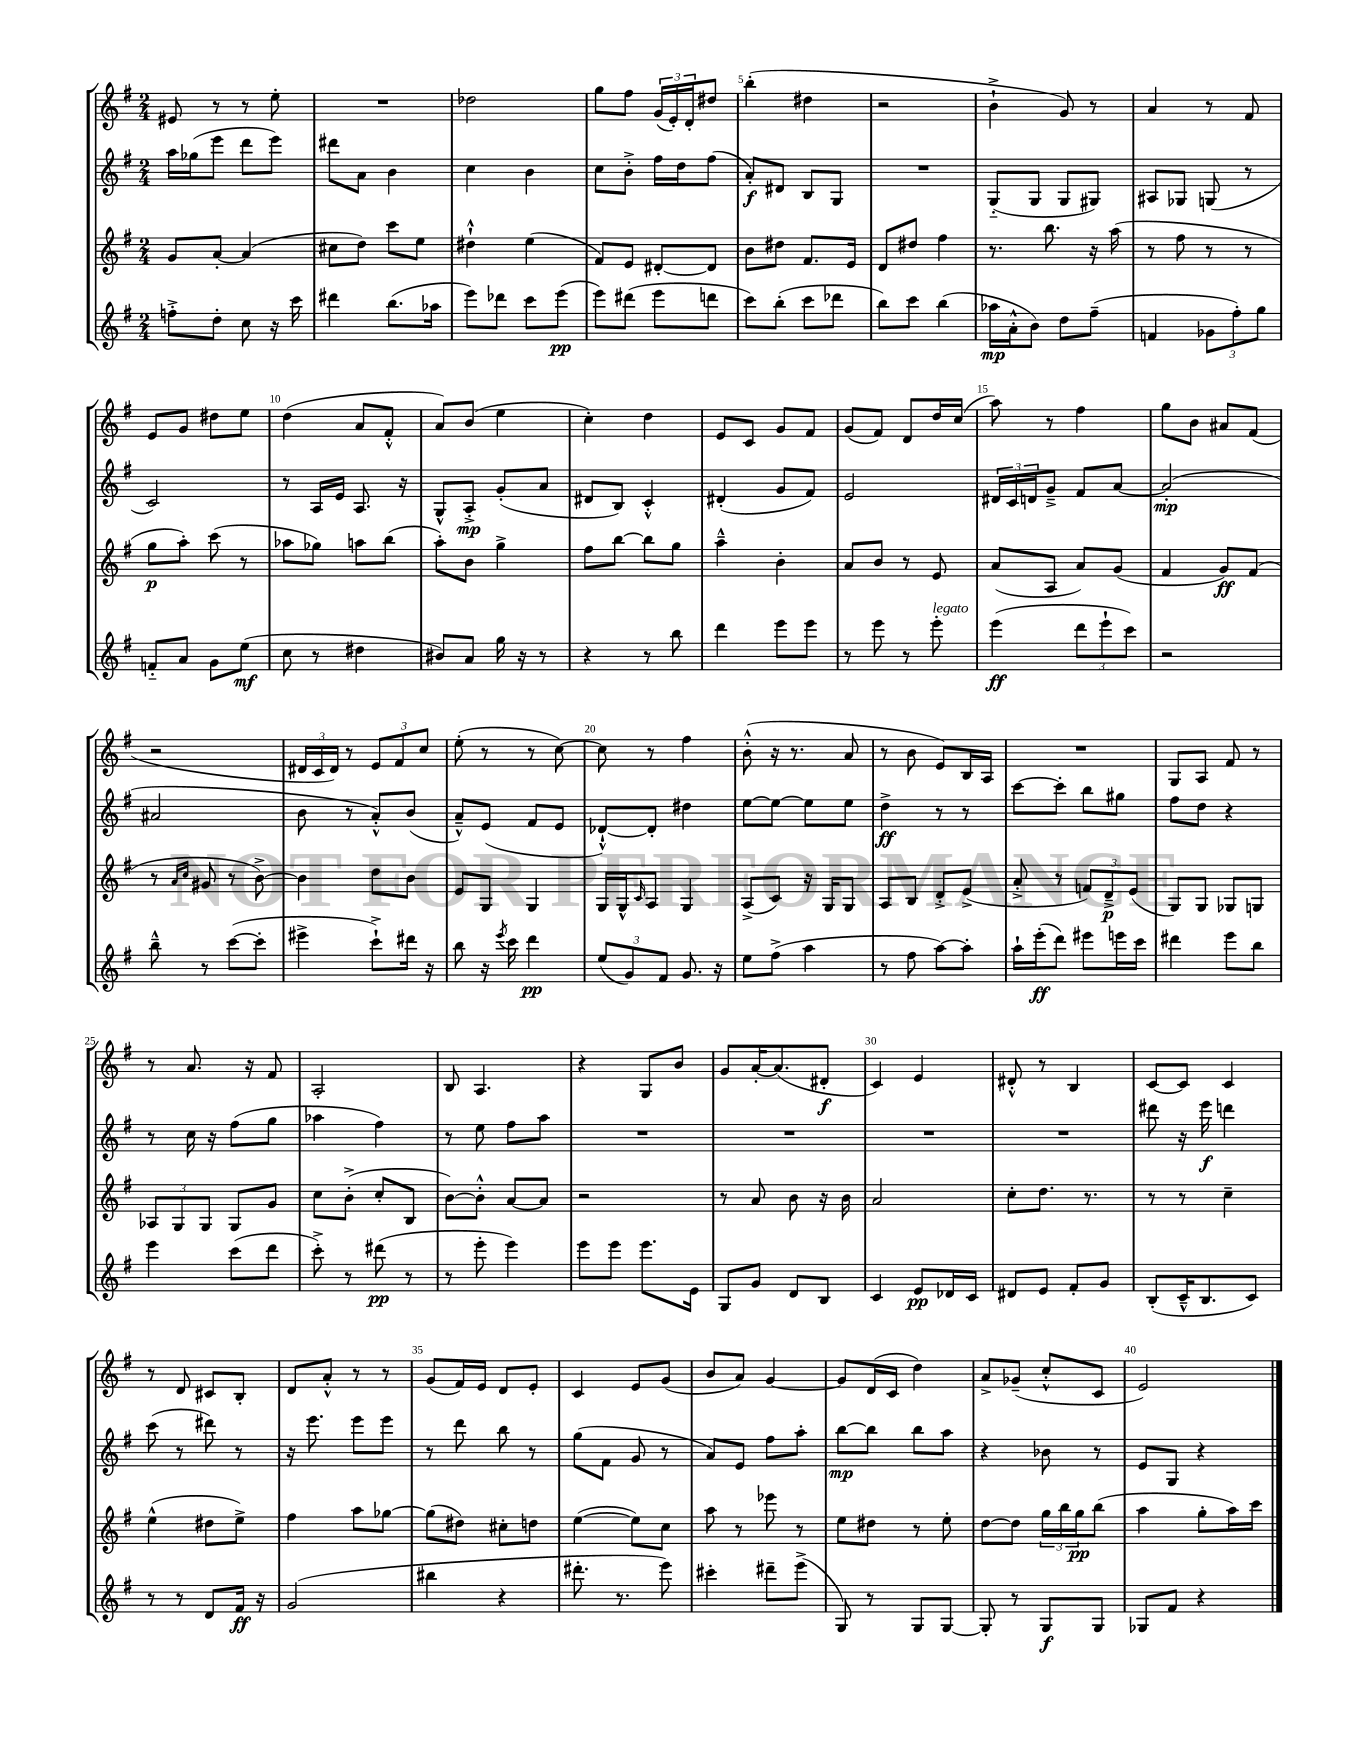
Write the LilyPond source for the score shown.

<<
\new StaffGroup <<
\new Staff = "s0" {
    \clef treble \key g \major \numericTimeSignature \time 2/4
    eis'8 r8 r8 e''8-. |
    R2 |
    des''2 |
    g''8 fis''8 \tuplet 3/2 { g'16( e'16-.) d'16-. } dis''8 |
    b''4-.( dis''4 |
    r2 |
    b'4-!-> g'8) r8 |
    a'4 r8 fis'8 |
    e'8 g'8 dis''8 e''8 |
    d''4( a'8 fis'8-.-^ |
    a'8) b'8( e''4 |
    c''4-.) d''4 |
    e'8 c'8 g'8 fis'8 |
    g'8( fis'8) d'8 d''16 c''16( |
    a''8) r8 fis''4 |
    g''8 b'8 ais'8 fis'8( |
    r2 |
    \tuplet 3/2 { dis'16 c'16 dis'16) } r8 \tuplet 3/2 { e'8 fis'8 c''8 } |
    e''8-.( r8 r8 c''8~) |
    c''8 r8 fis''4 |
    b'8-.-^( r16 r8. a'8 |
    r8 b'8 e'8) b16 a16 |
    R2 |
    g8 a8 fis'8 r8 |
    r8 a'8. r16 fis'8 |
    a2-. |
    b8 a4. |
    r4 g8 b'8 |
    g'8 a'16~-. a'8.( dis'8-.\f |
    c'4) e'4 |
    dis'8-.-^ r8 b4 |
    c'8~ c'8 c'4 |
    r8 d'8 cis'8 b8-. |
    d'8 a'8-.-^ r8 r8 |
    g'8( fis'16) e'16 d'8 e'8-. |
    c'4 e'8 g'8( |
    b'8 a'8) g'4~ |
    g'8 d'16( c'16 d''4) |
    a'8-> ges'8--( c''8-.-^ c'8 |
    e'2) \bar "|." |
}
\new Staff = "s1" {
    \clef treble \key g \major \numericTimeSignature \time 2/4
    a''16 ges''16( e'''8 d'''8 e'''8) |
    dis'''8 a'8 b'4 |
    c''4 b'4 |
    c''8 b'8-.-> fis''16 d''16 fis''8( |
    a'8-.\f) dis'8 b8 g8 |
    R2 |
    g8-_( g8 g8 gis8) |
    ais8 ges8 g8( r8 |
    c'2) |
    r8 a16 e'16 a8. r16 |
    g8-^ a8-.->\mp g'8-.( a'8 |
    dis'8 b8) c'4-.-^ |
    dis'4-.( g'8 fis'8) |
    e'2 |
    \tuplet 3/2 { dis'16 c'16 d'16 } g'8---> fis'8 a'8~ |
    a'2-.\mp( |
    ais'2 |
    b'8 r8 a'8-.-^) b'8( |
    a'8---^) e'8( fis'8 e'8 |
    des'8~-!-^) des'8-. dis''4 |
    e''8~ e''8~ e''8 e''8 |
    d''4->\ff r8 r8 |
    c'''8~ c'''8-. b''8 gis''8 |
    fis''8 d''8 r4 |
    r8 c''16 r16 fis''8( g''8 |
    aes''4 fis''4) |
    r8 e''8 fis''8 a''8 |
    R2 |
    R2 |
    R2 |
    R2 |
    dis'''8 r16 e'''16\f d'''4 |
    c'''8( r8 dis'''8) r8 |
    r16 e'''8. e'''8 e'''8 |
    r8 d'''8 b''8 r8 |
    g''8( fis'8 g'8 r8 |
    a'8) e'8 fis''8 a''8-. |
    b''8~\mp b''8 b''8 a''8 |
    r4 bes'8 r8 |
    e'8 g8 r4 \bar "|." |
}
\new Staff = "s2" {
    \clef treble \key g \major \numericTimeSignature \time 2/4
    g'8 a'8~-. a'4( |
    cis''8 d''8) c'''8 e''8 |
    dis''4-!-^ e''4( |
    fis'8) e'8 dis'8~-. dis'8 |
    b'8 dis''8 fis'8. e'16 |
    d'8 dis''8 fis''4 |
    r8. b''8. r16 a''16( |
    r8 fis''8 r8 r8 |
    g''8\p a''8-.) c'''8( r8 |
    aes''8 ges''8) a''8 b''8( |
    a''8-.) b'8 g''4-> |
    fis''8 b''8~ b''8 g''8 |
    a''4---^ b'4-. |
    a'8 b'8 r8 e'8 |
    a'8( a8 a'8) g'8( |
    fis'4 g'8\ff) fis'8( |
    r8 \grace { a'16 c''16 } gis'8 r8 b'8~->) |
    b'4 d''8 b'8 |
    e'8 g8 g4 |
    g16 g16-^ \grace { c'16 } a8 g4 |
    a8->( c'8) r16 g16 g8 |
    a8 b8 d'8-.-> e'8->( |
    a'8-.-> r8 \tuplet 3/2 { f'8) d'8--->\p e'8( } |
    g8) g8 ges8 g8 |
    \tuplet 3/2 { aes8 g8 g8 } g8 g'8 |
    c''8 b'8-.->( c''8-. b8 |
    b'8~) b'8-.-^ a'8~ a'8 |
    r2 |
    r8 a'8 b'8 r16 b'16 |
    a'2 |
    c''8-. d''8. r8. |
    r8 r8 c''4-- |
    e''4-^( dis''8 e''8->) |
    fis''4 a''8 ges''8~ |
    ges''8( dis''8) cis''8-. d''8 |
    e''4~( e''8) c''8 |
    a''8 r8 ees'''8 r8 |
    e''8 dis''8 r8 e''8-. |
    d''8~ d''8 \tuplet 3/2 { g''16 b''16 g''16\pp } b''8( |
    a''4 g''8-. a''16) c'''16 \bar "|." |
}
\new Staff = "s3" {
    \clef treble \key g \major \numericTimeSignature \time 2/4
    f''8-.-> d''8-. c''8 r16 c'''16 |
    dis'''4 b''8.( aes''16 |
    e'''8) des'''8 c'''8 e'''8\pp( |
    e'''8) dis'''8( e'''8 d'''8 |
    c'''8) b''8-.( c'''8 des'''8 |
    b''8) c'''8 b''4( |
    aes''16\mp a'16-.-^ b'8) d''8 fis''8--( |
    f'4 \tuplet 3/2 { ges'8 fis''8-.) g''8 } |
    f'8-_ a'8 g'8 e''8\mf( |
    c''8 r8 dis''4 |
    bis'8) a'8 g''16 r16 r8 |
    r4 r8 b''8 |
    d'''4 e'''8 e'''8 |
    r8 e'''8 r8 e'''8-.^\markup { \italic "legato" } |
    e'''4\ff( \tuplet 3/2 { d'''8 e'''8-! c'''8) } |
    r2 |
    b''8---^ r8 c'''8~( c'''8-. |
    eis'''4-> c'''8-!->) dis'''16 r16 |
    b''8 r16 \acciaccatura { e'''8 } c'''16 d'''4\pp |
    \tuplet 3/2 { e''8( g'8) fis'8 } g'8. r16 |
    e''8 fis''8->( a''4 |
    r8 fis''8 a''8~) a''8-. |
    a''16-! e'''16-.\ff( d'''8) eis'''8 e'''16 c'''16 |
    dis'''4 e'''8 b''8 |
    e'''4 c'''8( d'''8 |
    c'''8-.->) r8 dis'''8\pp( r8 |
    r8 e'''8-. e'''4) |
    e'''8 e'''8 e'''8. e'16 |
    g8 g'8 d'8 b8 |
    c'4 e'8\pp des'16 c'16 |
    dis'8 e'8 fis'8-. g'8 |
    b8-.( c'16---^ b8. c'8) |
    r8 r8 d'8 fis'16\ff r16 |
    g'2( |
    bis''4 r4 |
    dis'''8.-. r8. e'''8) |
    cis'''4-. dis'''8-- e'''8->( |
    g8) r8 g8 g8~ |
    g8-. r8 g8\f g8 |
    ges8 fis'8 r4 \bar "|." |
}
>>
>>
\layout { \context { \Score \override BarNumber.break-visibility = ##(#f #t #t) barNumberVisibility = #(every-nth-bar-number-visible 5) } }
